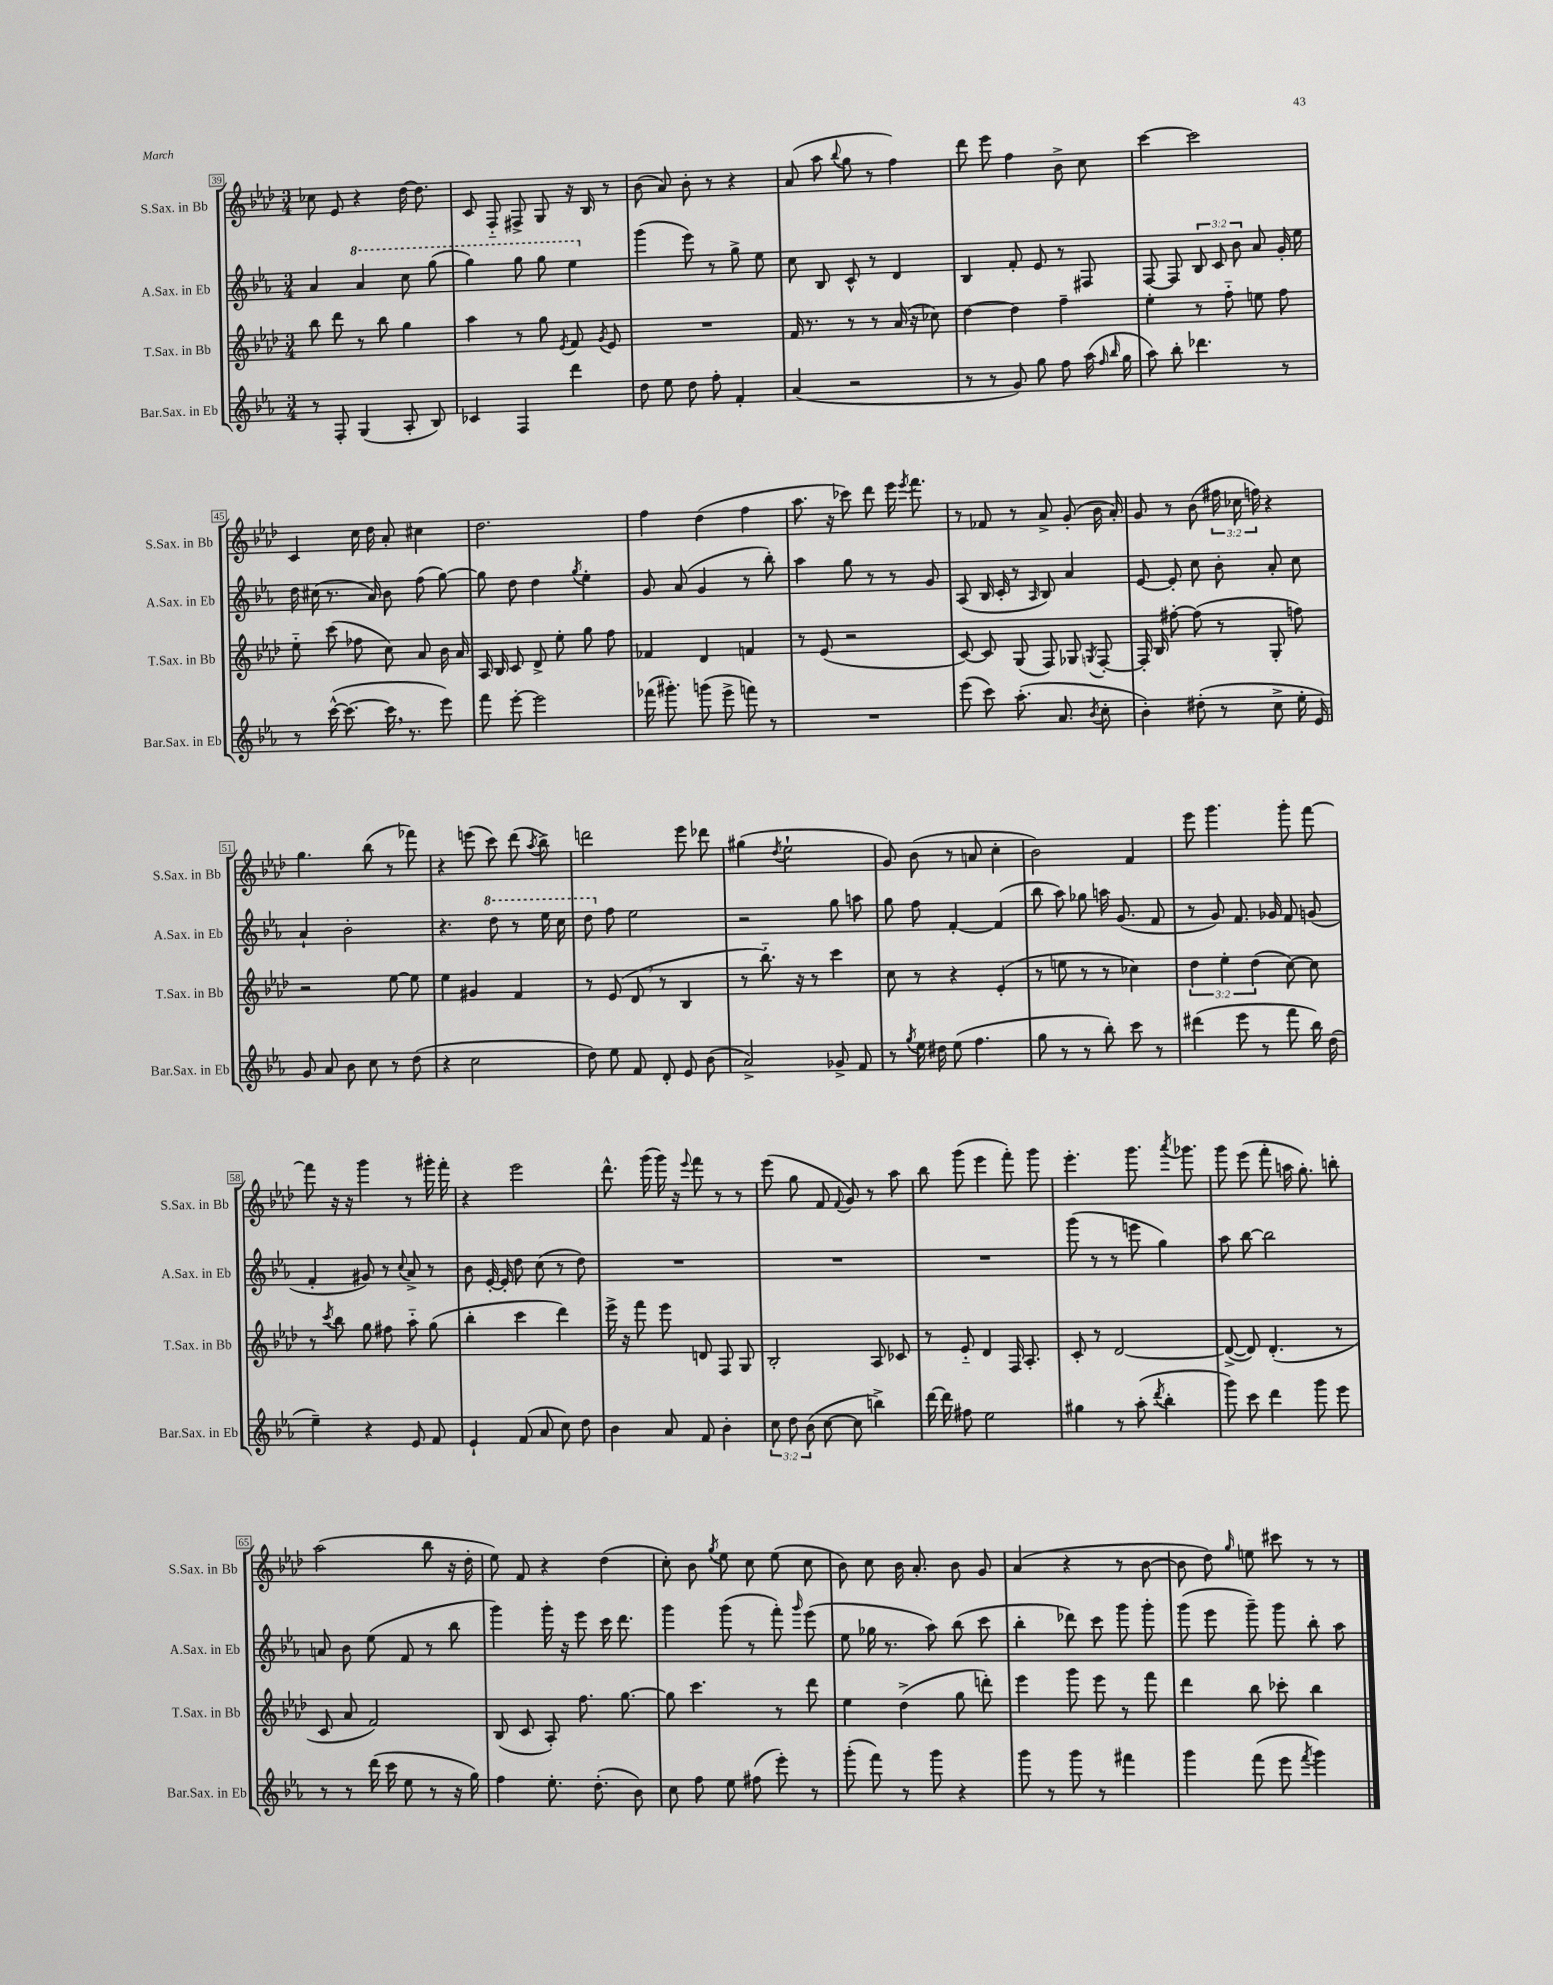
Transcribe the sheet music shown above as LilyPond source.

<<
\new StaffGroup <<
\new Staff = "s0" \with { instrumentName = "S.Sax. in Bb" shortInstrumentName = "S.Sax. in Bb" } {
    \clef treble \key aes \major \numericTimeSignature \time 3/4 \override Staff.TupletNumber.text = #tuplet-number::calc-fraction-text
    \autoBeamOff ces''8 ees'8 r4 des''16~ des''8. |
    c'8 f8-_ fis8-> g8 r16 bes16 r8 |
    bes'8( aes'8) bes'8-. r8 r4 |
    aes'8( aes''8 \appoggiatura { bes''8 } g''8 r8 f''4) |
    des'''8 ees'''8 f''4 bes'8-> c''8 |
    c'''4~ c'''2 |
    c'4 c''16 des''16 aes'8-. cis''4 |
    des''2. |
    f''4 des''4( f''4 |
    aes''8. r16 ces'''8) des'''8 ees'''16 \acciaccatura { ees'''8 } f'''8. |
    r8 fes'8 r8 aes'8-> g'8-.( bes'16 aes'16-.) |
    g'8 r8 bes'8( \tuplet 3/2 { fis''16 ces''16 f''16) } r4 |
    g''4. bes''8( r8 fes'''8) |
    r4 e'''8( c'''8) des'''8( \acciaccatura { aes''8 } bes''8->) |
    d'''2 ees'''8 des'''8 |
    gis''4( \acciaccatura { des''8 } ees''2-! |
    g'8) bes'8( r8 a'8 c''4-. |
    bes'2) f'4 |
    ees'''8 g'''4. g'''8-. f'''8~ |
    f'''8 r16 r16 g'''4 r8 gis'''16-. f'''16-. |
    r4 ees'''2 |
    des'''8.-^ g'''16( g'''16) r16 \appoggiatura { ees'''8 } f'''8 r8 r8 |
    ees'''8( g''8 f'8 \appoggiatura { f'8 } g'8) r8 aes''8 |
    bes''8 g'''8( ees'''4 f'''8-.) g'''8 |
    ees'''4.-. g'''8. \acciaccatura { aes'''8 } ges'''8. |
    g'''8 ees'''8( f'''8-. a''16 g''8.-.) b''8-. |
    aes''2( bes''8 r16 des''16-. |
    ees''8) f'8 r4 des''4( |
    c''8-.) bes'8 \acciaccatura { g''8 } ees''8 c''8 ees''8( c''8 |
    bes'8) c''8 bes'16 aes'8.-. bes'8 g'8 |
    aes'4( r4 r8 bes'8~ |
    bes'8 des''8) \grace { g''16 } e''8 cis'''8 r8 r8 \bar "|." |
}
\new Staff = "s1" \with { instrumentName = "A.Sax. in Eb" shortInstrumentName = "A.Sax. in Eb" } {
    \clef treble \key ees \major \numericTimeSignature \time 3/4 \override Staff.TupletNumber.text = #tuplet-number::calc-fraction-text
    \autoBeamOff aes'4 \ottava #1 aes''4 c'''8 g'''8( |
    g'''4) g'''8 g'''8 ees'''4 \ottava #0 |
    g'''4( ees'''8) r8 g''8-> ees''8 |
    c''8 bes8 c'8-^ r8 d'4 |
    bes4 f'8-. ees'8 r8 fis8 |
    f8~ f8 \tuplet 3/2 { bes8 c'8 bes'8 } aes'8 g'16-. ees''16 |
    d''16 cis''16( r8. aes'16) bes'8 f''8( g''8~) |
    g''8 d''8 d''4 \acciaccatura { g''8 } ees''4-. |
    g'8 aes'8( g'4 r8 bes''8-.) |
    aes''4 g''8 r8 r8 g'8 |
    aes8( bes16 c'16-. r8 \grace { aes16 } bes8) aes'4 |
    ees'8~ ees'8-. c''8 bes'8-. aes'8-. c''8 |
    aes'4-! bes'2-. |
    r4. \ottava #1 d'''8 r8 ees'''16 c'''16 |
    d'''8 \ottava #0 f''8 ees''2 |
    r2 g''8 a''8 |
    g''8 f''8 f'4~-. f'4( |
    bes''8 aes''8) ges''8 a''16 g'8.( f'8 |
    r8 g'8) f'8. ges'16 f'8 g'8( |
    f'4-. gis'8) r8 \appoggiatura { c''8 } aes'8-> r8 |
    bes'8 ees'16~-. ees'16-. d''8 c''8( r8 d''8) |
    R2. |
    R2. |
    R2. |
    g'''8( r8 r8 e'''8 g''4) |
    aes''8 bes''8~ bes''2 |
    a'8 bes'8 ees''8( f'8 r8 bes''8 |
    g'''4) g'''16-. r16 ees'''8 c'''16 d'''8. |
    g'''4 g'''8( r8 f'''8-.) \grace { g'''16 } ees'''8( |
    ees''8 ges''16 r8. aes''8) bes''8( c'''8 |
    bes''4-. des'''8) c'''8 g'''8 g'''8-. |
    g'''8( ees'''8 g'''8--) g'''8 bes''8-. aes''8 \bar "|." |
}
\new Staff = "s2" \with { instrumentName = "T.Sax. in Bb" shortInstrumentName = "T.Sax. in Bb" } {
    \clef treble \key aes \major \numericTimeSignature \time 3/4 \override Staff.TupletNumber.text = #tuplet-number::calc-fraction-text
    \autoBeamOff bes''8 des'''8 r8 bes''8 g''4 |
    aes''4 r8 g''8 \acciaccatura { ees'8 } f'8 \acciaccatura { g'8 } ees'8 |
    R2. |
    f'16 r8. r8 r8 aes'16( r16 ces''8) |
    des''4~ des''4 f''4-- |
    ees''4-. r8 f''8-_ e''8 f''8 |
    ees''8-_ c'''8( fes''8 c''8) aes'8 bes'16 aes'16 |
    aes16 bes16 c'8 des'8-> ees''8-. g''8 f''8 |
    fes'4 des'4 f'4 |
    r8 ees'8( r2 |
    c'8~) c'8 g8( f8) ges8 \acciaccatura { g8 } f8~-. |
    f16-. bes16 fis''8~-. fis''8( r8 g8-. f''8) |
    r2 ees''8~ ees''8 |
    ees''4 gis'4 f'4 |
    r8 ees'8( des'8 \breathe r8 bes4 |
    r8 bes''8.-_) r16 r8 c'''4 |
    c''8 r8 r4 ees'4-.( |
    r8 e''8 r8 r8 ces''4) |
    \tuplet 3/2 { des''4 ees''4-. des''4( } c''8~) c''8 |
    r8 \acciaccatura { c'''8 } bes''8 g''8 fis''8 aes''8-_ g''8( |
    bes''4-. c'''4 des'''4) |
    ees'''16-> r16 f'''8 ees'''8 d'8 f8 g8 |
    bes2-. aes8 ces'8 |
    r8 ees'8-_ des'4 f16 aes8.-. |
    c'8-. r8 des'2~ |
    des'8~->( des'8) des'4.-.( r8 |
    c'8 aes'8 f'2) |
    bes8( c'8 aes8-.) f''8. g''8.~ |
    g''8 c'''4. r8 des'''8 |
    ees''4 des''4->( g''8 d'''8-.) |
    ees'''4 g'''8 ees'''8 r8 f'''8 |
    des'''4 bes''8 ces'''8-. bes''4 \bar "|." |
}
\new Staff = "s3" \with { instrumentName = "Bar.Sax. in Eb" shortInstrumentName = "Bar.Sax. in Eb" } {
    \clef treble \key ees \major \numericTimeSignature \time 3/4 \override Staff.TupletNumber.text = #tuplet-number::calc-fraction-text
    \autoBeamOff r8 f8-. g4( aes8-. bes8) |
    ces'4 f4 d'''4 |
    d''8 ees''8 d''8 f''8-. f'4-. |
    aes'4( r2 |
    r8 r8 g'8) g''8 f''8 aes''16( \grace { f''16 bes''16 } g''16 |
    aes''8) bes''8-. des'''4. r8 |
    r8 c'''16~-^( c'''8.~ c'''16 \breathe r8. ees'''8) |
    f'''8 ees'''8~-. ees'''2 |
    fes'''16( gis'''8.-.) g'''8( ees'''8-> f'''8) r8 |
    R2. |
    ees'''8( c'''8) aes''8.-.( aes'8. \acciaccatura { bes'8 } c''8-. |
    bes'4-.) dis''8-.( r8 c''8-> ees''16-. ees'16) |
    g'8 aes'8 bes'8 c''8 r8 d''8( |
    r4 c''2 |
    d''8) ees''8 f'8 d'8-. ees'8 bes'8( |
    aes'2->) ges'8-> f'8 |
    r8 \acciaccatura { g''8 } ees''16 dis''16 ees''8( f''4. |
    g''8 r8 r8 bes''8-.) c'''8 r8 |
    dis'''4( ees'''8 r8 f'''8 bes''16) d''16( |
    ees''4--) r4 ees'8 f'8 |
    ees'4-! f'8( aes'8 c''8) d''8 |
    bes'4 aes'8 f'8 bes'4-. |
    \tuplet 3/2 { c''8 d''8 bes'8( } c''8~ c''8 b''4->) |
    d'''16~ d'''16 fis''8 ees''2 |
    gis''4 r8 aes''8-.( \acciaccatura { d'''8 } bes''4-. |
    g'''8) c'''8 d'''4 g'''8 ees'''8 |
    r8 r8 d'''16( c'''16 ees''8 r8 r16 g''16) |
    f''4 ees''8.-. d''8.-.( bes'8) |
    c''8 f''8 ees''8 fis''8( ees'''8-.) r8 |
    g'''8-.( f'''8) r8 g'''8 r4 |
    g'''8 r8 g'''8 r8 fis'''4 |
    g'''4 f'''8( ees'''8 \acciaccatura { f'''8 } g'''4) \bar "|." |
}
>>
>>
\layout { \context { \Score currentBarNumber = #39 \override BarNumber.stencil = #(make-stencil-boxer 0.1 0.3 ly:text-interface::print) } }
